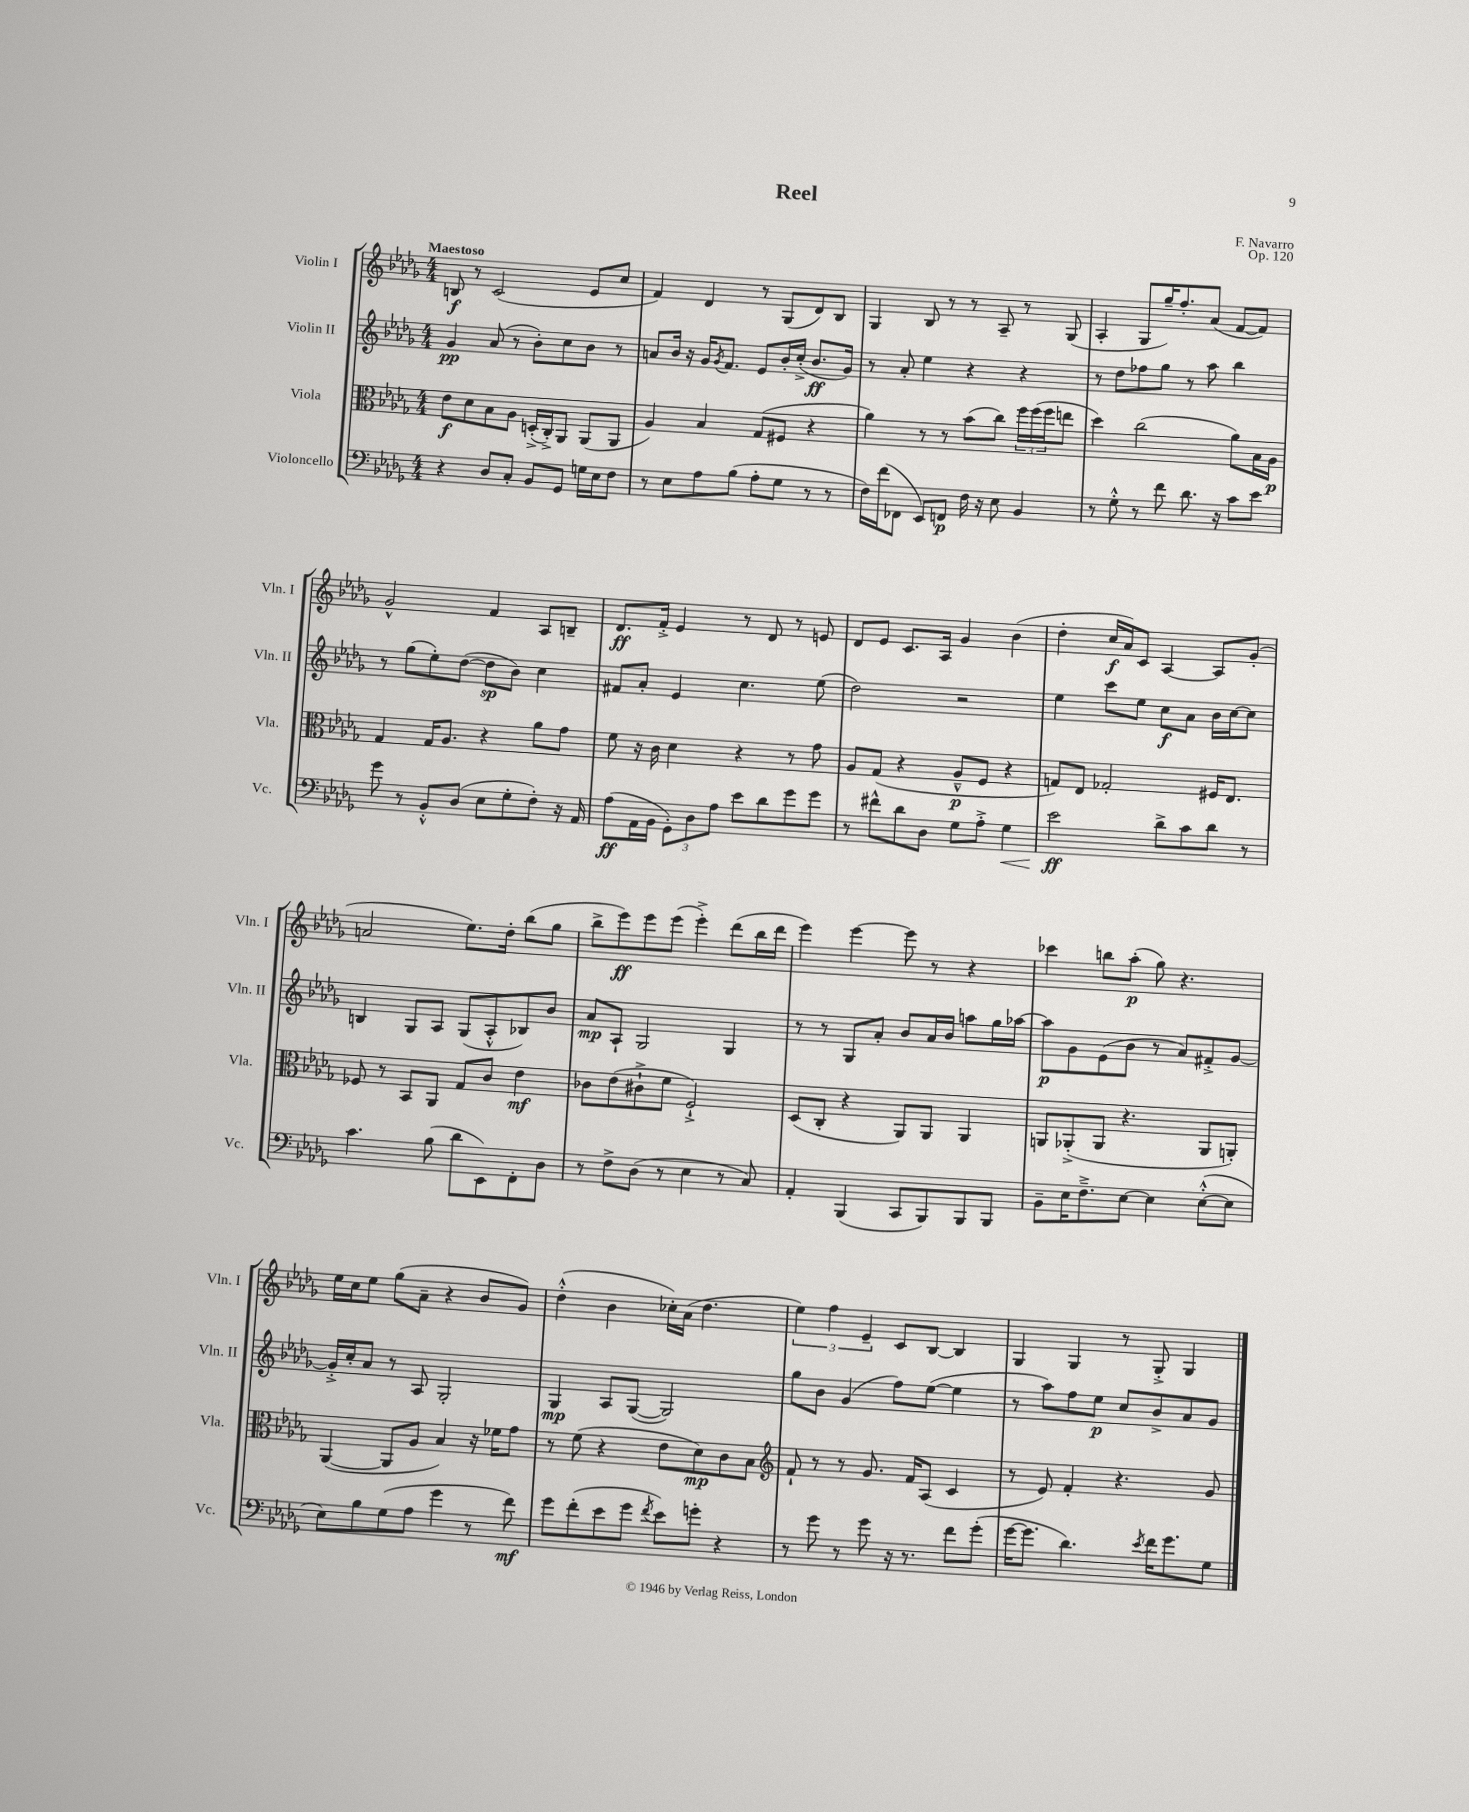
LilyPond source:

\header { title = "Reel" composer = "F. Navarro" opus = "Op. 120" }
<<
\new StaffGroup <<
\new Staff = "s0" \with { instrumentName = "Violin I" shortInstrumentName = "Vln. I" } {
    \clef treble \key des \major \numericTimeSignature \time 4/4 \tempo "Maestoso"
    b8\f r8 c'2( ees'8 c''8 |
    f'4) des'4 r8 ges8( des'8) bes8 |
    ges4 bes8 r8 r8 aes8-- r8 ges8( |
    aes4-. ges8 ges''16--) f''8.-. aes'8( f'8~ f'8) |
    ges'2-^ f'4 aes8 b8-- |
    des'8.\ff f'16-.-> ees'4 r8 des'8 r8 e'8 |
    des'8 ees'8 c'8. aes16 ges'4 bes'4( |
    des''4-. c''16\f aes'16) c'8 aes4~ aes8 ges'8-.( |
    a'2 ees''8.) des''16-. bes''8( ges''8 |
    bes''8-> ees'''8\ff) ees'''8 ees'''8( ees'''4-.->) des'''8( bes''16 des'''16 |
    ees'''4) ees'''4~ ees'''8 r8 r4 |
    ces'''4 b''8 aes''8-.\p( ges''8) r4. |
    ees''16 c''16 ees''8 ges''8( aes'8-- r4 bes'8 ges'8) |
    des''4-.-^( bes'4 ces''16-.) aes'16( des''4. |
    \tuplet 3/2 { ees''4) f''4 ees'4-- } c'8 bes8~ bes4 |
    ges4 ges4 r8 ges8-.-> ges4 \bar "|." |
}
\new Staff = "s1" \with { instrumentName = "Violin II" shortInstrumentName = "Vln. II" } {
    \clef treble \key des \major \numericTimeSignature \time 4/4
    ges'4\pp aes'8( r8 bes'8-.) c''8 bes'8 r8 |
    a'8 bes'16 r16 ges'16 \acciaccatura { ges'8 } f'8. ees'8 bes'16-. c''16-.->( bes'8.\ff ges'16) |
    r8 aes'8-. ees''4 r4 r4 |
    r8 des''8 fes''8 ges''8 r8 aes''8 bes''4 |
    r8 ges''8( ees''8-.) des''8~( des''8\sp bes'8) c''4 |
    fis'8 aes'8-. ees'4 c''4. ees''8( |
    des''2) r2 |
    ees''4 c'''8 ees''8 c''8\f aes'8 bes'16 c''16~ c''8 |
    b4 ges8 aes8 ges8( aes8-.-^ bes8) bes'8 |
    aes'8\mp aes8-! ges2 ges4 |
    r8 r8 ges8 aes'8-. bes'8 aes'16 bes'16 a''8 ges''16 aes''16~ |
    aes''8\p ges'8 ees'8( bes'8 r8 aes'8) fis'8-.-> ges'8~ |
    ges'16-.-> c''16-. aes'8 r8 aes8 ges2-. |
    ges4\mp aes8 ges8~( ges2) |
    ges''8 bes'8 ges'4( f''8) ees''8~( ees''4 |
    r8 aes''8) f''8 ees''8\p c''8 bes'8-> aes'8 ges'8 \bar "|." |
}
\new Staff = "s2" \with { instrumentName = "Viola" shortInstrumentName = "Vla." } {
    \clef alto \key des \major \numericTimeSignature \time 4/4
    ees'8\f des'8 bes8 aes8 d16-.->( c16-.->) aes,8 aes,8( aes,8 |
    aes4) bes4 ges8( fis8 r4 |
    aes'4) r8 r8 bes'8( c''8) \tuplet 3/2 { f''16 f''16( f''16 } e''8 |
    des''4) c''2( aes'8) bes16 aes16\p |
    ges4 ges16 aes8. r4 aes'8 ges'8 |
    f'8 r16 c'16 des'4 r4 r8 ges'8 |
    aes8 ges8( r4 aes8---^\p f8 r4 |
    g8) ees8 ges2-. fis16 ees8. |
    fes8 r8 bes,8 aes,8 ges8 c'8 ees'4\mf |
    ces'8 ees'8( cis'8-!-> f'8 f2-!->) |
    des8( c8-. r4 aes,8) aes,8 aes,4 |
    a,8 aes,8-.->( aes,8 r4. aes,8 a,8-.) |
    aes,4~( aes,8 aes8 bes4) r16 fes'16 ges'8 |
    r8 f'8( r4 ees'8 des'8\mp) c'8 bes8 |
    \clef treble f'8-! r8 r8 ges'8. f'16 aes8( c'4 |
    r8 ees'8) f'4-. r4. ges'8 \bar "|." |
}
\new Staff = "s3" \with { instrumentName = "Violoncello" shortInstrumentName = "Vc." } {
    \clef bass \key des \major \numericTimeSignature \time 4/4
    r4 des8 c8-. bes,8 ges,8 g16 ees16 f8 |
    r8 ees8 aes8 bes8( aes8-. ges8 r8 r8 |
    f16) f'16( fes,8 ees,8) f,8\p f16 r16 ees8 bes,4 |
    r8 ges8-.-^ r8 f'8 des'8. r16 c'8 ees'8 |
    ges'8 r8 bes,8-.-^ des8( ees8 ges8-. f8-.) r16 aes,16 |
    aes8\ff( aes,16 bes,16 \tuplet 3/2 { ges,8-.) des8 aes8 } ees'8 des'8 ges'8 ges'8 |
    r8 fis'8-^ des'8 des8 ges8 aes8-.-> ges4\< |
    ees'2\ff\! des'8-> c'8 des'8 r8 |
    c'4. bes8( des'8 ees,8) f,8-. des8 |
    r8 f8-> des8( r8 ees4 r8 c8) |
    aes,4-. bes,,4( c,8 bes,,8) bes,,8 bes,,8 |
    bes,8-- ees16 f8.---> ees8~ ees4 ees8~-.-^( ees8 |
    ees8) bes8 ges8( aes8 ges'4 r8 f'8\mf) |
    ges'8 f'8-.( ees'8 ges'8 \acciaccatura { f'8 } ees'8) g'8-. r4 |
    r8 ges'8 r8 ges'8 r16 r8. f'8 ges'8-.( |
    ges'16~ ges'8. des'4.) \acciaccatura { ees'8 } f'16 ges'8. ges8 \bar "|." |
}
>>
>>
\layout { \context { \Score \remove "Bar_number_engraver" } }
